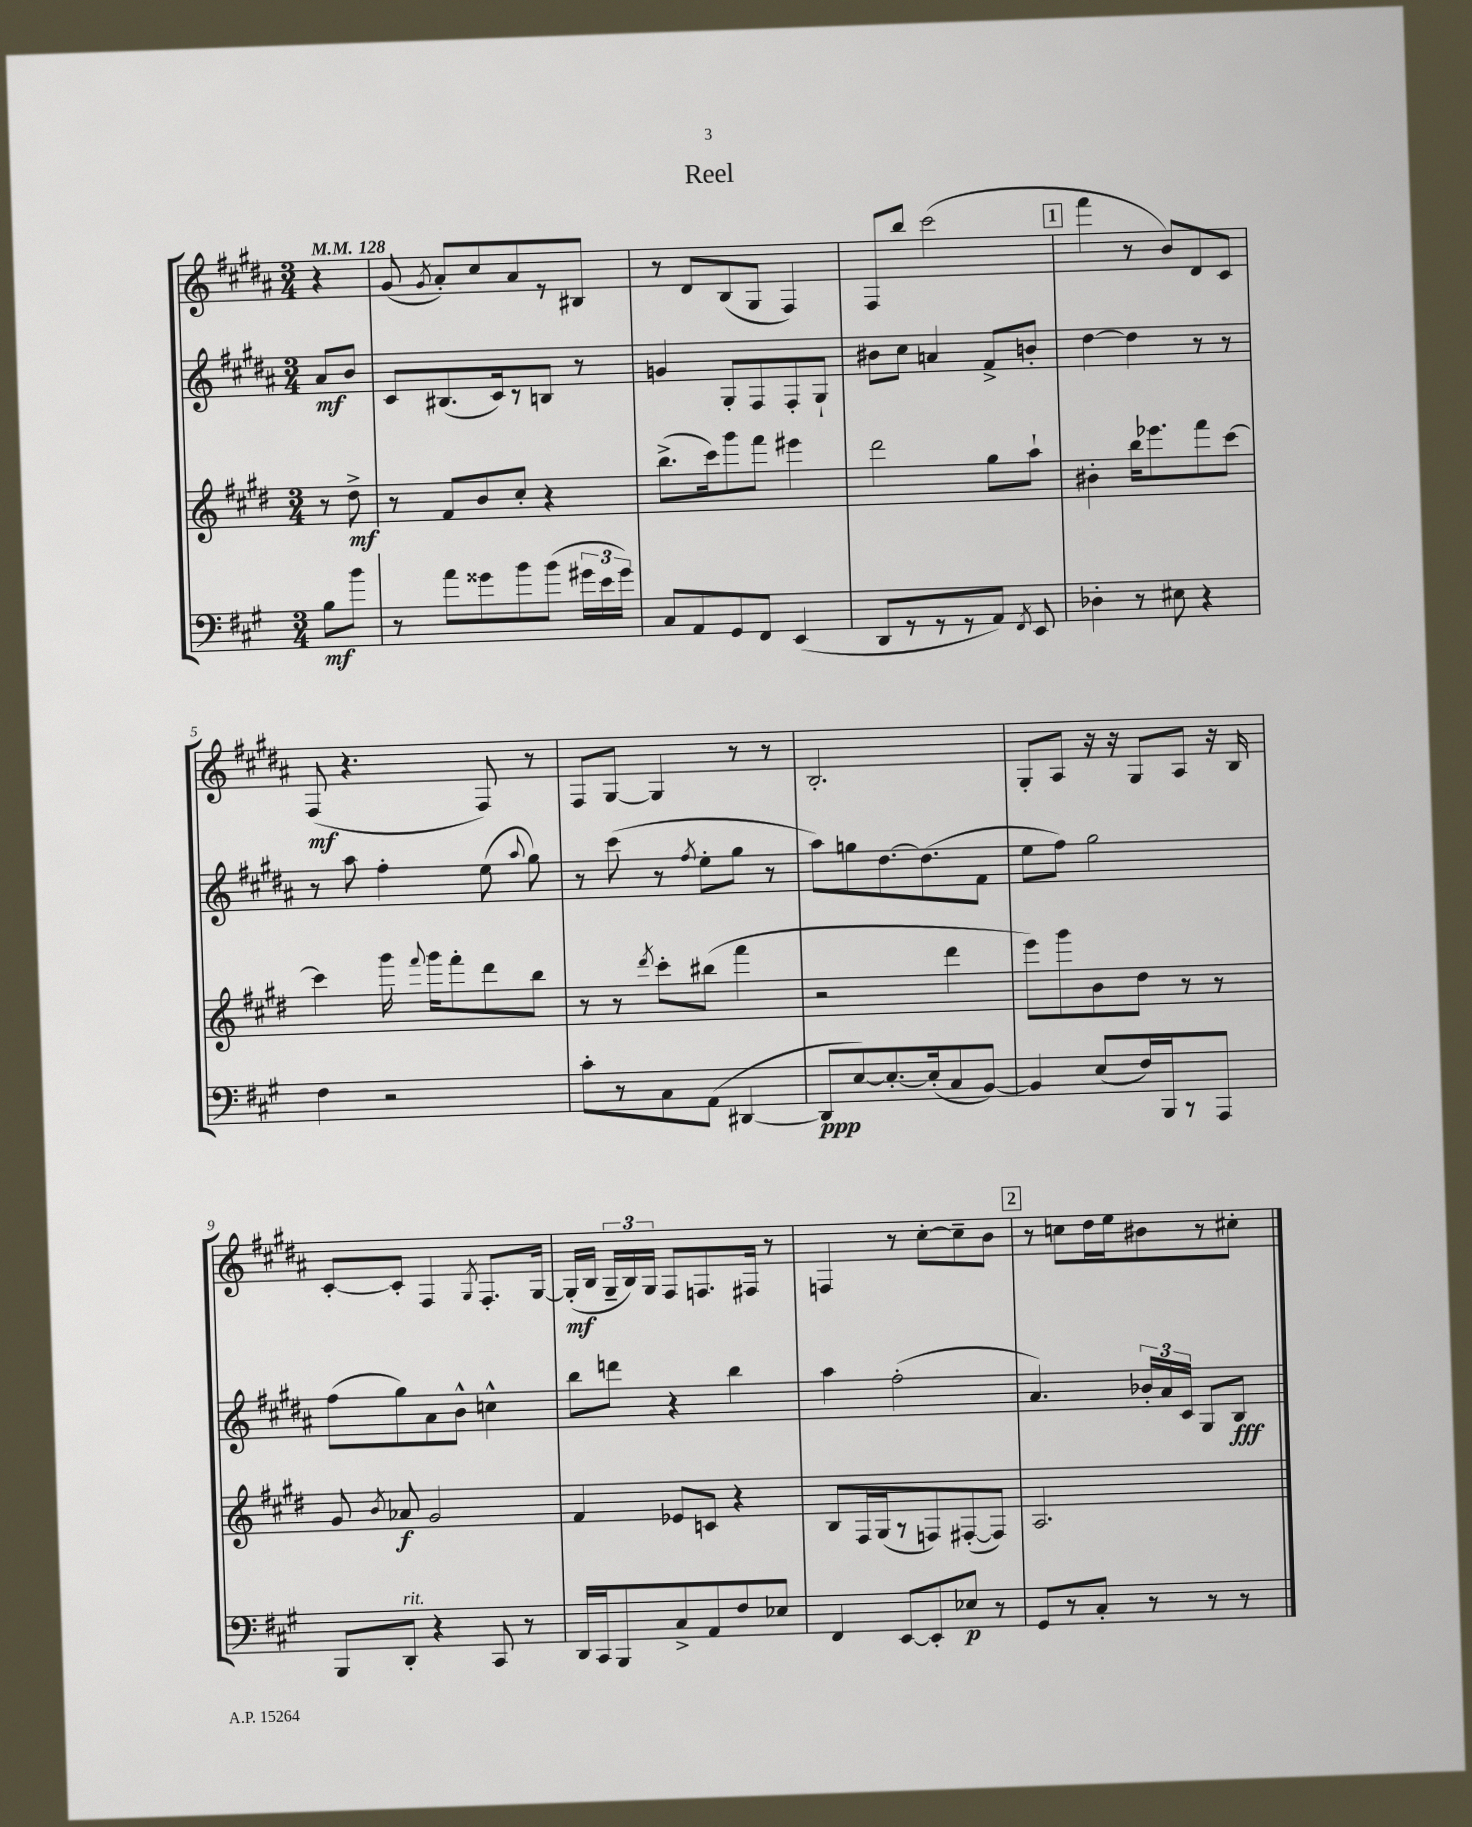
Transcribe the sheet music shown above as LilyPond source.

\header { title = "Reel" }
<<
\new StaffGroup <<
\new Staff = "s0" {
    \clef treble \key b \major \numericTimeSignature \time 3/4 \partial 4 \tempo 4 = 128
    \autoBeamOff r4 |
    gis'8( \acciaccatura { gis'8 } ais'8[-.) cis''8 ais'8 r8 bis8] |
    r8 dis'8[ b8( gis8] fis4) |
    fis8[ b''8] cis'''2( |
    \mark \markup { \box "1" } fis'''4 r8 b'8[) dis'8 cis'8] |
    fis8\mf( r4. fis8) r8 |
    fis8[ gis8]~ gis4 r8 r8 |
    b2.-. |
    gis8[-. ais8] r16 r16 gis8[ ais8] r16 b16 |
    cis'8[~-. cis'8]-. fis4 \acciaccatura { gis8 } fis8.[-. gis16]~ |
    gis16[-.\mf( b16] \tuplet 3/2 { gis16[-- b16) gis16] } fis8[ f8. fis16] r8 |
    f4 r8 cis''8[~-. cis''8-- b'8] |
    \mark \markup { \box "2" } r8 c''8[ dis''16 e''16 bis'8 r8 cis''8]-. \bar "|." |
}
\new Staff = "s1" {
    \clef treble \key b \major \numericTimeSignature \time 3/4 \partial 4
    \autoBeamOff ais'8[\mf b'8] |
    cis'8[ bis8.( cis'16) r8 b8] r8 |
    g'4 gis8[-. fis8 fis8-. gis8]-! |
    bis'8[ cis''8] a'4 fis'8[-> b'8]-. |
    \mark \markup { \box "1" } dis''4~ dis''4 r8 r8 |
    r8 ais''8 fis''4-. e''8( \appoggiatura { ais''8 } gis''8) |
    r8 cis'''8( r8 \acciaccatura { fis''8 } e''8[-. gis''8] r8 |
    ais''8[) g''8 dis''8.~ dis''8.( fis'8] |
    e''8[ fis''8]) gis''2 |
    fis''8[( gis''8) ais'8 b'8]-^ c''4-^ |
    b''8[ d'''8] r4 b''4 |
    ais''4 fis''2-.( |
    \mark \markup { \box "2" } ais'4.) \tuplet 3/2 { bes'16[-. ais'16 cis'16] } gis8[ b8]\fff \bar "|." |
}
\new Staff = "s2" {
    \clef treble \key e \major \numericTimeSignature \time 3/4 \partial 4
    \autoBeamOff r8 dis''8->\mf |
    r8 fis'8[ b'8 cis''8]-. r4 |
    b''8.[->( cis'''16) gis'''8 fis'''8] eis'''4 |
    dis'''2 gis''8[ a''8]-! |
    \mark \markup { \box "1" } bis'4-. b''16[ ees'''8. fis'''8 cis'''8]~ |
    cis'''4 gis'''16 \appoggiatura { fis'''8 } gis'''16[ fis'''8-. dis'''8 b''8] |
    r8 r8 \acciaccatura { dis'''8 } cis'''8[-. bis''8]( fis'''4 |
    r2 dis'''4 |
    e'''8[) gis'''8 b'8 dis''8] r8 r8 |
    gis'8 \acciaccatura { b'8 } aes'8\f gis'2 |
    fis'4 ees'8[ c'8] r4 |
    b8[ fis16 gis16( r8 f8) fis8~-.( fis8]) |
    \mark \markup { \box "2" } a2. \bar "|." |
}
\new Staff = "s3" {
    \clef bass \key a \major \numericTimeSignature \time 3/4 \partial 4
    \autoBeamOff b8[\mf b'8] |
    r8 a'8[ gisis'8 b'8 b'8]( \tuplet 3/2 { gis'16[ e'16 gis'16]) } |
    cis8[ a,8 gis,8 fis,8] e,4( |
    d,8[ r8 r8 r8 a,8]) \acciaccatura { fis,8 } e,8 |
    \mark \markup { \box "1" } des4-. r8 eis8 r4 |
    fis4 r2 |
    cis'8[-. r8 cis8 a,8]( dis,4~ |
    dis,8[\ppp e8~) e8.~-. e16-.( cis8 b,8]~) |
    b,4 e8[( fis16) b,,16 r8 a,,8] |
    b,,8[ d,8]-.^\markup { \italic "rit." } r4 cis,8 r8 |
    d,16[ cis,16 b,,8 cis8-> a,8 fis8 ees8] |
    fis,4 e,8[~ e,8-. ees8]\p r8 |
    \mark \markup { \box "2" } gis,8[ r8 cis8]-. r8 r8 r8 \bar "|." |
}
>>
>>
